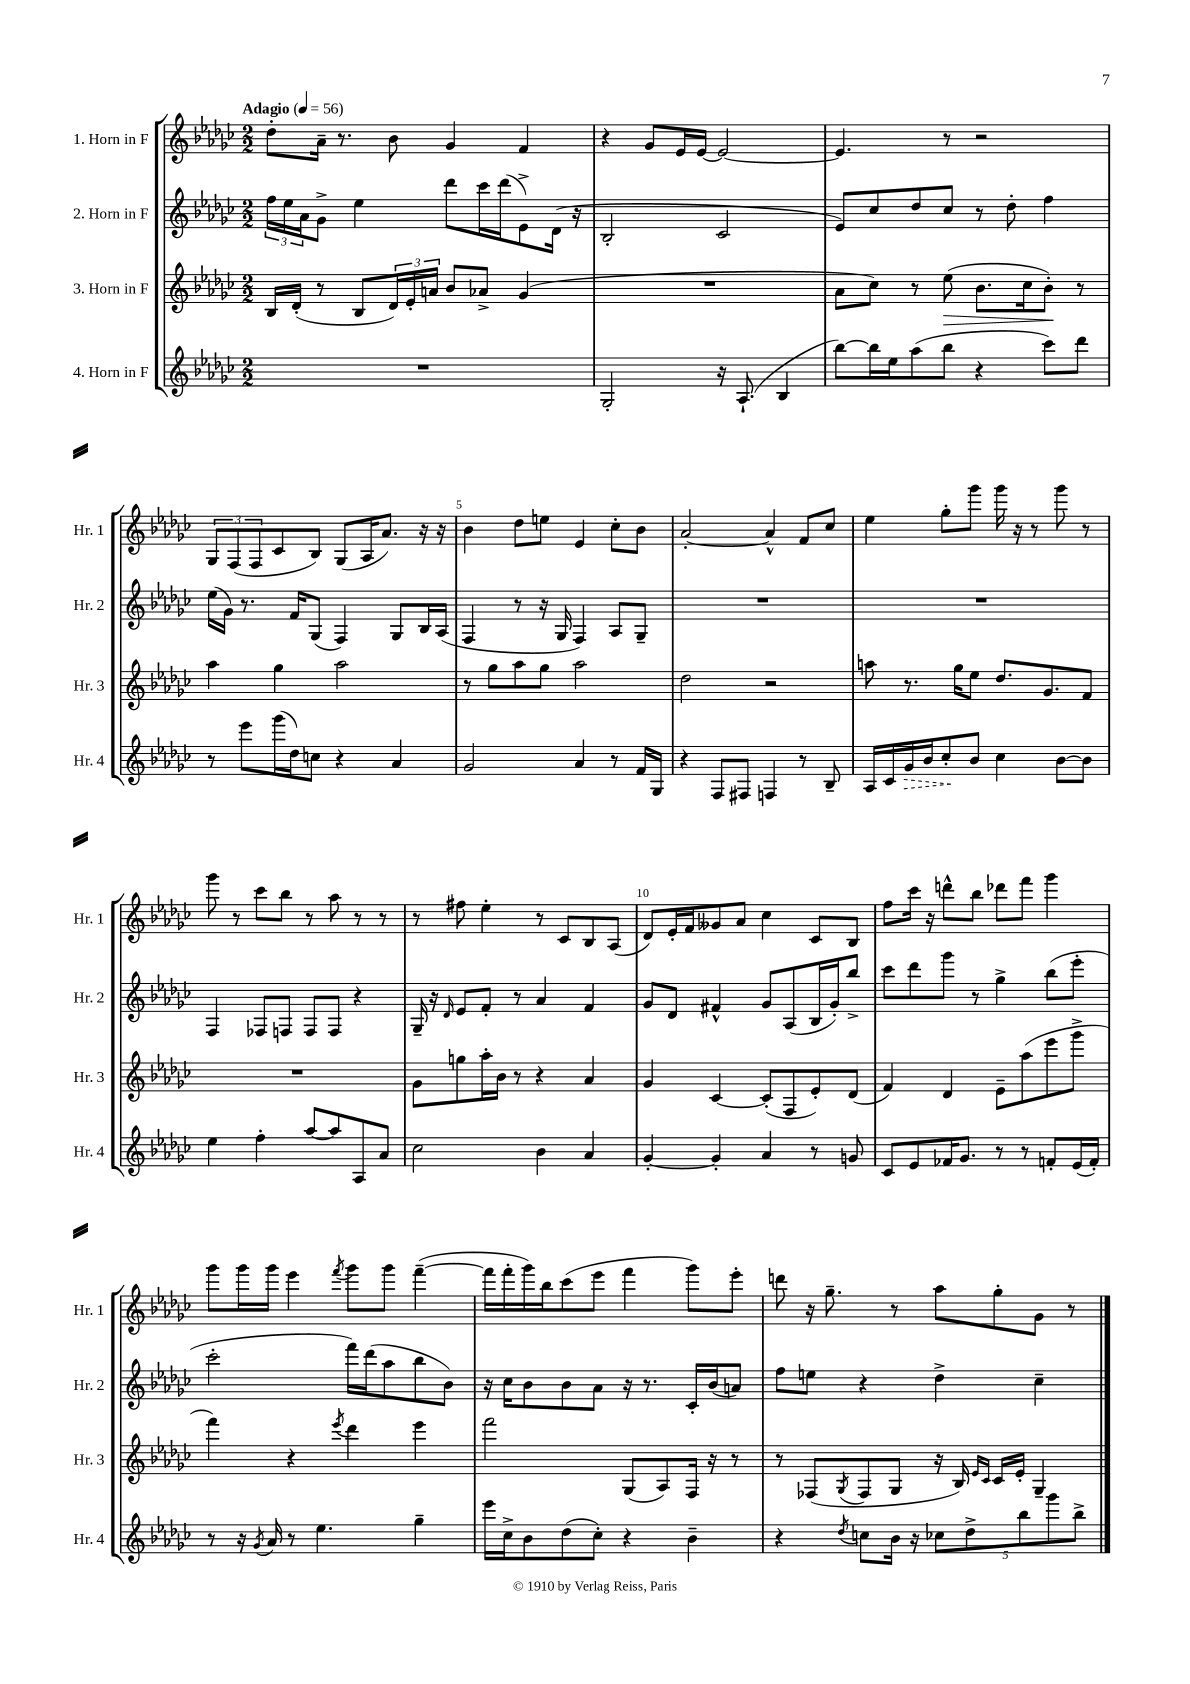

**kern	**kern	**kern	**kern
*staff4	*staff3	*staff2	*staff1
*clefG2	*clefG2	*clefG2	*clefG2
*k[b-e-a-d-g-c-]	*k[b-e-a-d-g-c-]	*k[b-e-a-d-g-c-]	*k[b-e-a-d-g-c-]
*M2/2	*M2/2	*M2/2	*M2/2
*MM56	*MM56	*MM56	*MM56
1r	16B-	24ff	8dd-'
.	.	24ee-	.
.	(16d-'	.	.
.	.	24a-	.
.	8r	8g-^	16a-~
.	.	.	8.r
.	8B-	4ee-	.
.	24d-)	.	8b-
.	24e-'	.	.
.	24a	.	.
.	8b-	8ddd-	4g-
.	8a-^	16ccc-	.
.	.	(16ddd-	.
.	(4g-	8e-^)	4f
.	.	(16d-	.
.	.	16r	.
=	=	=	=
2G-'	1r	2B-'	4r
.	.	.	8g-
.	.	.	16e-
.	.	.	[16e-
16r	.	2c-	2e-_
(8.A-`	.	.	.
4B-	.	.	.
=	=	=	=
[8bb-)	8a-	8e-)	4.e-]
16bb-]	8cc-)	8cc-	.
16ee-	.	.	.
(8aa-	8r	8dd-	.
8bb-	(8ee-	8cc-	8r
4r	8.b-	8r	2r
.	.	8dd-'	.
.	16cc-	.	.
8ccc-)	8b-')	4ff	.
8ddd-	8r	.	.
=	=	=	=
8r	4aa-	(16ee-	12G-
.	.	16g-)	.
.	.	.	(12F
8eee-	.	8.r	.
.	.	.	12F
(16ggg-	4gg-	.	8c-
16dd-)	.	16f	.
8cc	.	(8G-	8B-)
4r	2aa-	4F)	(8G-
.	.	.	16A-
.	.	.	8.a-)
4a-	.	8G-	.
.	.	16B-	16r
.	.	(16A-	16r
=	=	=	=
2g-	8r	4F	4b-
.	8gg-	.	.
.	8aa-	8r	8dd-
.	8gg-	16r	8ee
.	.	16G-	.
4a-	2aa-	4F)	4e-
8r	.	8A-	8cc-'
16f	.	8G-~	8b-
16G-	.	.	.
=	=	=	=
4r	2dd-	1r	[2a-'
8F	.	.	.
8F#	.	.	.
4F	2r	.	4a-^^]
8r	.	.	8f
8B-~	.	.	8cc-
=	=	=	=
16A-	8aa	1r	4ee-
16c-	.	.	.
16g-	8.r	.	.
16b-	.	.	.
8cc-'	.	.	8gg-'
.	16gg-	.	.
8b-	8ee-	.	8ggg-
4cc-	8.dd-	.	16ggg-
.	.	.	16r
.	.	.	8r
.	8.g-	.	.
[8b-	.	.	8ggg-
8b-]	8f	.	8r
=	=	=	=
4ee-	1r	4F	8ggg-
.	.	.	8r
4ff'	.	8F-	8ccc-
.	.	8F	8bb-
[8aa-	.	8F	8r
8aa-]	.	8F	8aa-
8A-	.	4r	8r
8a-	.	.	8r
=	=	=	=
2cc-	8g-	16G-~	8r
.	.	16r	.
.	.	16qqd-	.
.	8gg	8e-	8ff#
.	16aa-'	8f'	4ee-'
.	16b-	.	.
.	8r	8r	.
4b-	4r	4a-	8r
.	.	.	8c-
4a-	4a-	4f	8B-
.	.	.	(8A-
=	=	=	=
[4g-'	4g-	8g-	8d-)
.	.	8d-	16e-'
.	.	.	16f
4g-']	[4c-	4f#^^	8g--
.	.	.	8a-
4a-	(8c-']	8g-	4cc-
.	8F	(8A-	.
8r	8e-')	16B-	8c-
.	.	16g-')	.
8g	(8d-	8bb-^	8B-
=	=	=	=
8c-	4f)	8ccc-	8ff
8e-	.	8ddd-	16ccc-
.	.	.	16r
16f-	4d-	8ggg-	8ddd^^
8.g-	.	.	.
.	.	8r	8bb-
8r	8e-~	4gg-^	8ddd-
8r	(8aa-	.	8fff
8f'	8eee-	(8bb-	4ggg-
(16e-	8ggg-^	8eee-'	.
16f')	.	.	.
=	=	=	=
8r	4fff)	2ccc-'	8ggg-
16r	.	.	16ggg-
8qg-	.	.	.
16a-	.	.	16ggg-
8r	4r	.	4eee-
4.ee-	.	.	.
.	8qeee-	.	8qfff
.	4ddd-	16fff)	8ggg-
.	.	(16ddd-	.
.	.	8aa-	8ggg-
4gg-~	4eee-	8bb-	([4fff~
.	.	8b-)	.
=	=	=	=
16eee-	2fff	16r	16fff]
16cc-^	.	16cc-	16fff'
8b-	.	8b-	16ggg-)
.	.	.	16bb-
(8dd-	.	8b-	(8ccc-
8cc-')	.	8a-	8eee-
4r	(8G-	16r	4fff
.	.	8.r	.
.	8A-)	.	.
4b-~	16F	16c-'	8ggg-)
.	16r	(16b-	.
.	8r	8a)	8eee-'
=	=	=	=
4r	8r	8ff	8ddd
.	(8F-	8ee	16r
.	.	.	8.gg-~
8qdd-	8qG-	.	.
8cc	8F-	4r	.
16b-	8G-	.	8r
16r	.	.	.
10cc-	16r	4dd-^	8aa-
.	16B-)	.	.
10dd-^	.	.	.
.	16qqe-	.	.
.	16qqc-	.	.
.	16c-	.	8gg-'
.	16e-'	.	.
10bb-	.	.	.
.	4G-~	4cc-~	8g-
10ggg-	.	.	.
.	.	.	8r
10bb-^	.	.	.
==	==	==	==
*-	*-	*-	*-
